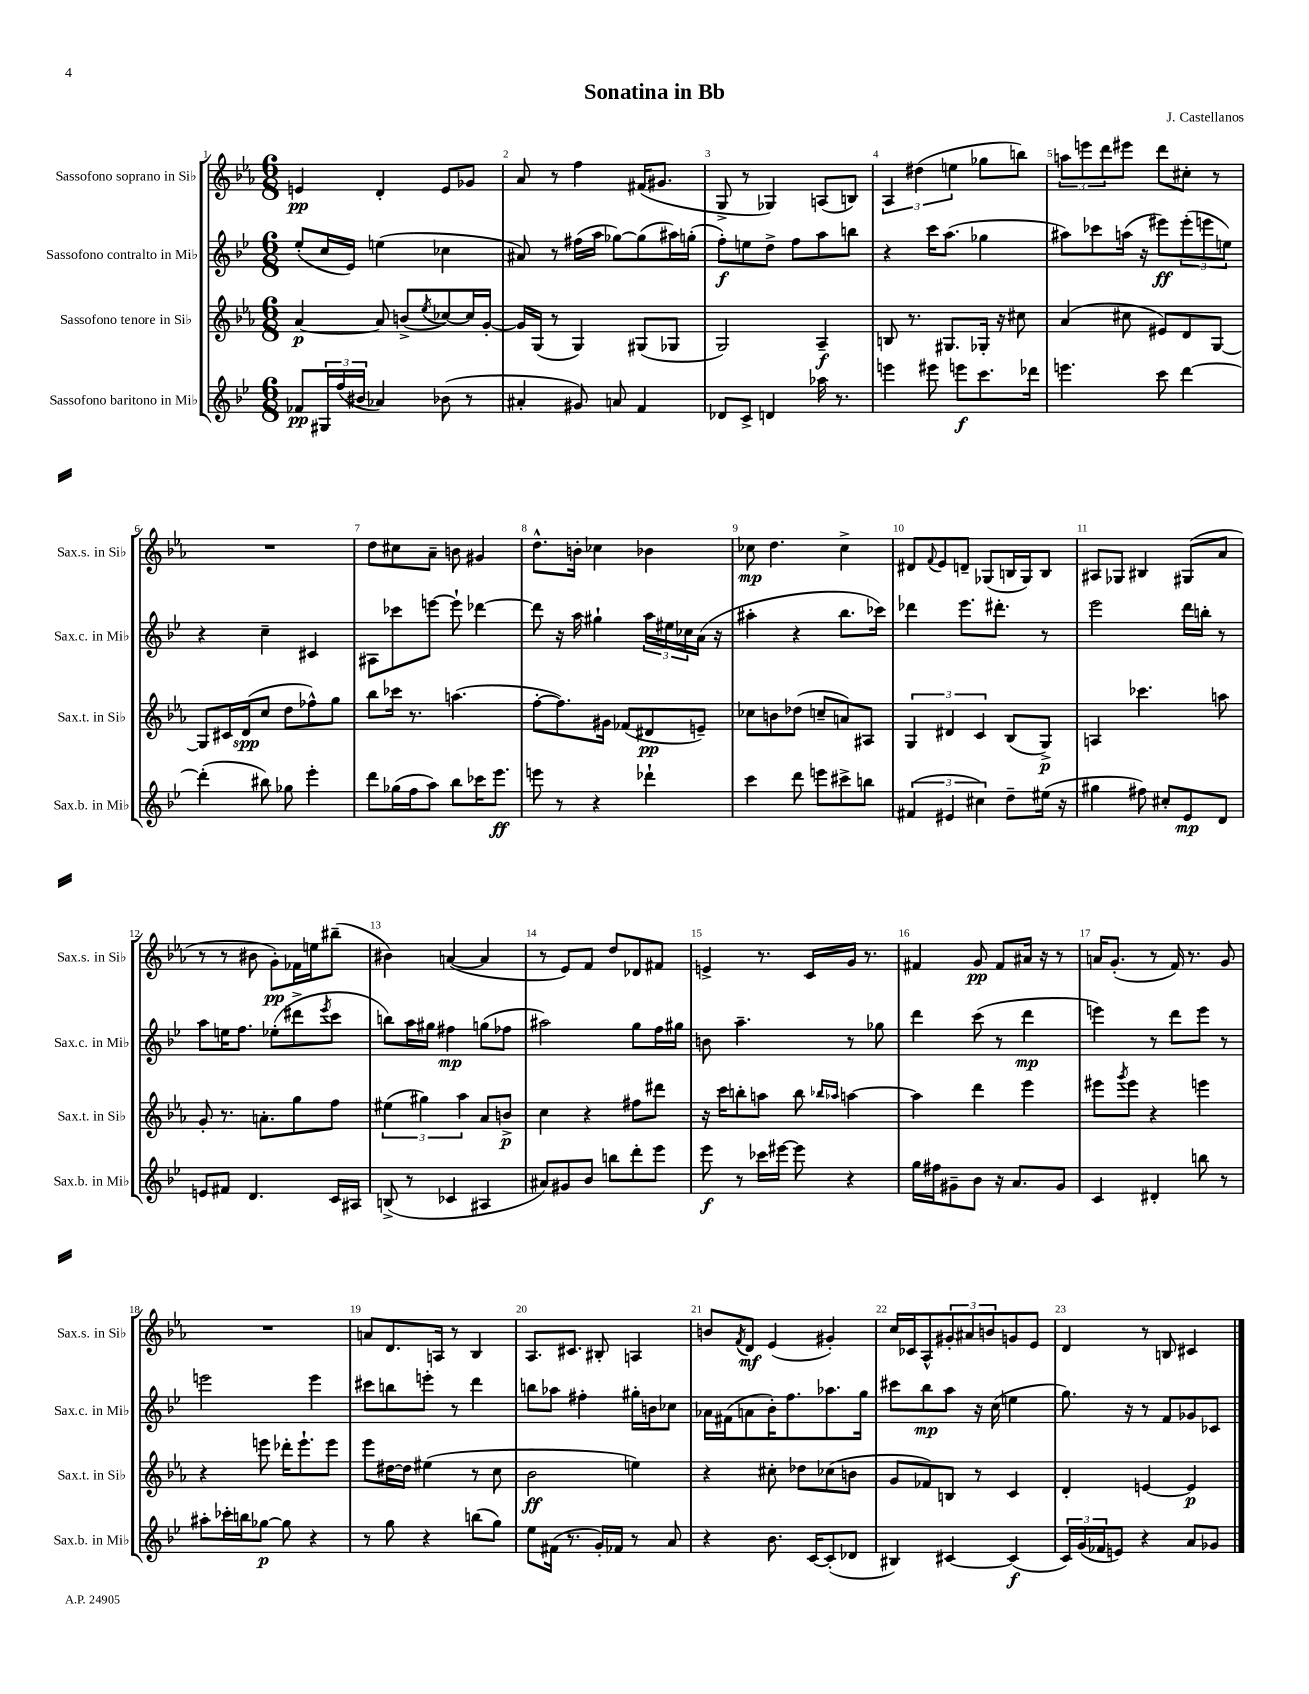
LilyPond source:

\header { title = "Sonatina in Bb" composer = "J. Castellanos" }
<<
\new StaffGroup <<
\new Staff = "s0" \with { instrumentName = "Sassofono soprano in Sib" shortInstrumentName = "Sax.s. in Sib" } {
    \clef treble \key ees \major \numericTimeSignature \time 6/8
    e'4\pp d'4-. e'8 ges'8 |
    aes'8 r8 f''4 fis'16( gis'8. |
    g8-> r8 ges4) a8( b8) |
    \tuplet 3/2 { aes4 dis''4( e''4 } ges''8 b''8) |
    \tuplet 3/2 { a''8 e'''8 d'''8 } eis'''8 d'''8 cis''8-. r8 |
    R2. |
    d''8 cis''8 aes'8-- b'8 gis'4 |
    d''8.-^ b'16-. ces''4 bes'4 |
    ces''8\mp d''4. ces''4-> |
    dis'8 \appoggiatura { f'8 } ees'8 d'8-- ges8( b16 ges16) b8 |
    ais8 ges8 bis4 gis8( aes'8 |
    r8 r8 bis'8 g'8-.\pp) fes'16 e''16 bis''8--( |
    bis'4) a'4~( a'4 |
    r8 ees'8) f'8 d''8 des'8 fis'8 |
    e'4-> r8. c'16 g'16 r8. |
    fis'4 g'8\pp fis'8 ais'16 r16 r8 |
    a'16 g'8.-.( r8 f'16) r8. g'8 |
    R2. |
    a'8 d'8. a16 r8 bes4 |
    aes8. cis'8. bis8-. a4 |
    b'8 \acciaccatura { f'8 } d'8\mf ees'4( gis'4-.) |
    c''16 ces'16 aes8-^ \tuplet 3/2 { gis'8-. ais'8 b'8 } g'8 ees'8 |
    d'4 r8 b8 cis'4 \bar "|." |
}
\new Staff = "s1" \with { instrumentName = "Sassofono contralto in Mib" shortInstrumentName = "Sax.c. in Mib" } {
    \clef treble \key bes \major \numericTimeSignature \time 6/8
    ees''8-.( c''16 ees'16) e''4( ces''4 |
    ais'8) r8 fis''16( a''16 ges''8~) ges''8( ais''16) g''16-.( |
    f''8-.\f) e''8 d''8-> f''8 a''8 b''8 |
    r4 c'''16 a''8.( ges''4 |
    ais''8) ces'''8 a''16( r16 eis'''8\ff) \tuplet 3/2 { eis'''8-.( e'''8 e''8) } |
    r4 c''4-- cis'4 |
    ais8 ces'''8 e'''8~ e'''8-! des'''4~ |
    des'''8 r16 a''16 gis''4-! \tuplet 3/2 { a''16 eis''16 ces''16 } a'16( r16 |
    ais''4-. r4 bes''8. ces'''16) |
    des'''4 ees'''8. dis'''8.-. r8 |
    ees'''2 d'''16 b''16-. r8 |
    a''8 e''16 f''8. ees''8-.( dis'''8-> \acciaccatura { ees'''8 } c'''8 |
    b''8) a''16 gis''16 fis''4\mp g''8( fes''8 |
    ais''2) g''8 f''16 gis''16 |
    b'8 a''4.-- r8 ges''8 |
    d'''4 c'''8( r8 d'''4\mp |
    e'''4) r8 d'''8 e'''8 r8 |
    e'''2 e'''4 |
    cis'''8 b''8 e'''8-. r8 d'''4 |
    b''8 aes''8 fis''4-. gis''16-. b'16 ces''8 |
    aes'16 fis'16( a'8 bes'16-.) f''8. aes''8. g''16 |
    cis'''8 bes''8\mp a''8 r16 c''16( e''4 |
    g''8.) r16 r8 f'8 ges'8 ces'8 \bar "|." |
}
\new Staff = "s2" \with { instrumentName = "Sassofono tenore in Sib" shortInstrumentName = "Sax.t. in Sib" } {
    \clef treble \key ees \major \numericTimeSignature \time 6/8
    aes'4~\p aes'8 b'8->( \acciaccatura { ees''8 } ces''8~) ces''16 g'16~-. |
    g'16 g16( r8 g4) gis8( ges8 |
    g2) aes4--\f |
    b8 r8. gis8. ges16-. r16 cis''8 |
    aes'4( cis''8 eis'8) d'8 g8~ |
    g8 cis'16 d'16\spp( c''8 d''8 fes''8-^) g''8 |
    bes''8 ces'''16 r8. a''4.( |
    f''8~-. f''8.) gis'16 fes'8( dis'8\pp e'8--) |
    ces''8 b'8 des''8( c''8-- a'8) ais8 |
    \tuplet 3/2 { g4 dis'4 c'4 } bes8( g8->\p) |
    a4 ces'''4. a''8 |
    g'8-. r8. a'8.-. g''8 f''8 |
    \tuplet 3/2 { eis''4( gis''4) aes''4 } aes'8 b'8->\p |
    c''4 r4 fis''8 dis'''8 |
    r16 c'''16 b''8-. a''8 b''8 \grace { bes''16 aes''16 } a''4~ |
    a''4 d'''4 ees'''4 |
    eis'''8 \acciaccatura { g'''8 } eis'''8 r4 e'''4 |
    r4 e'''8 des'''16-. e'''8.-! e'''8 |
    ees'''8 dis''16~ dis''16 eis''4( r8 c''8 |
    bes'2\ff e''4) |
    r4 cis''8-. des''8 ces''8( b'8 |
    g'8 fes'8) b8 r8 c'4 |
    d'4-. e'4~ e'4\p \bar "|." |
}
\new Staff = "s3" \with { instrumentName = "Sassofono baritono in Mib" shortInstrumentName = "Sax.b. in Mib" } {
    \clef treble \key bes \major \numericTimeSignature \time 6/8
    fes'8\pp \tuplet 3/2 { gis16 f''16( bis'16 } aes'4) bes'8( r8 |
    ais'4-. gis'8) a'8 f'4 |
    des'8 c'8-> d'4 aes''16 r8. |
    e'''4 eis'''8 e'''8\f c'''8. des'''16 |
    e'''4. c'''8 d'''4~ |
    d'''4-.( bis''8) ges''8 ees'''4-. |
    d'''8 ges''16( f''16 a''8) bes''8 ces'''16 ees'''8.\ff |
    e'''8 r8 r4 des'''4-! |
    c'''4 d'''8 e'''8 cis'''8-> b''8 |
    \tuplet 3/2 { fis'4( eis'4 cis''4) } d''8-- eis''16( r16 |
    gis''4 fis''8) cis''8-. ees'8\mp d'8 |
    e'8 fis'8 d'4. c'16 ais16 |
    b8->( r8 ces'4 ais4 |
    ais'8) gis'8 bes'8 b''8 d'''8-. ees'''8 |
    ees'''8\f r8 ces'''16 eis'''16~ eis'''8 r4 |
    g''16 fis''16 gis'8-- bes'8 r16 a'8. gis'8 |
    c'4 dis'4-. b''8 r8 |
    ais''8-. ces'''16-. b''16 ges''8~\p ges''8 r4 |
    r8 g''8 r4 b''8( g''8) |
    ees''8 fis'16( r8. g'16-.) fes'16 r8 a'8 |
    r4 bes'8. c'16~ c'8-.( des'8 |
    bis4) cis'4~ cis'4\f( |
    \tuplet 3/2 { c'16) g'16( fes'16 } e'8) r4 a'8 ges'8 \bar "|." |
}
>>
>>
\layout { \context { \Score \override BarNumber.break-visibility = ##(#f #t #t) barNumberVisibility = #all-bar-numbers-visible } }
